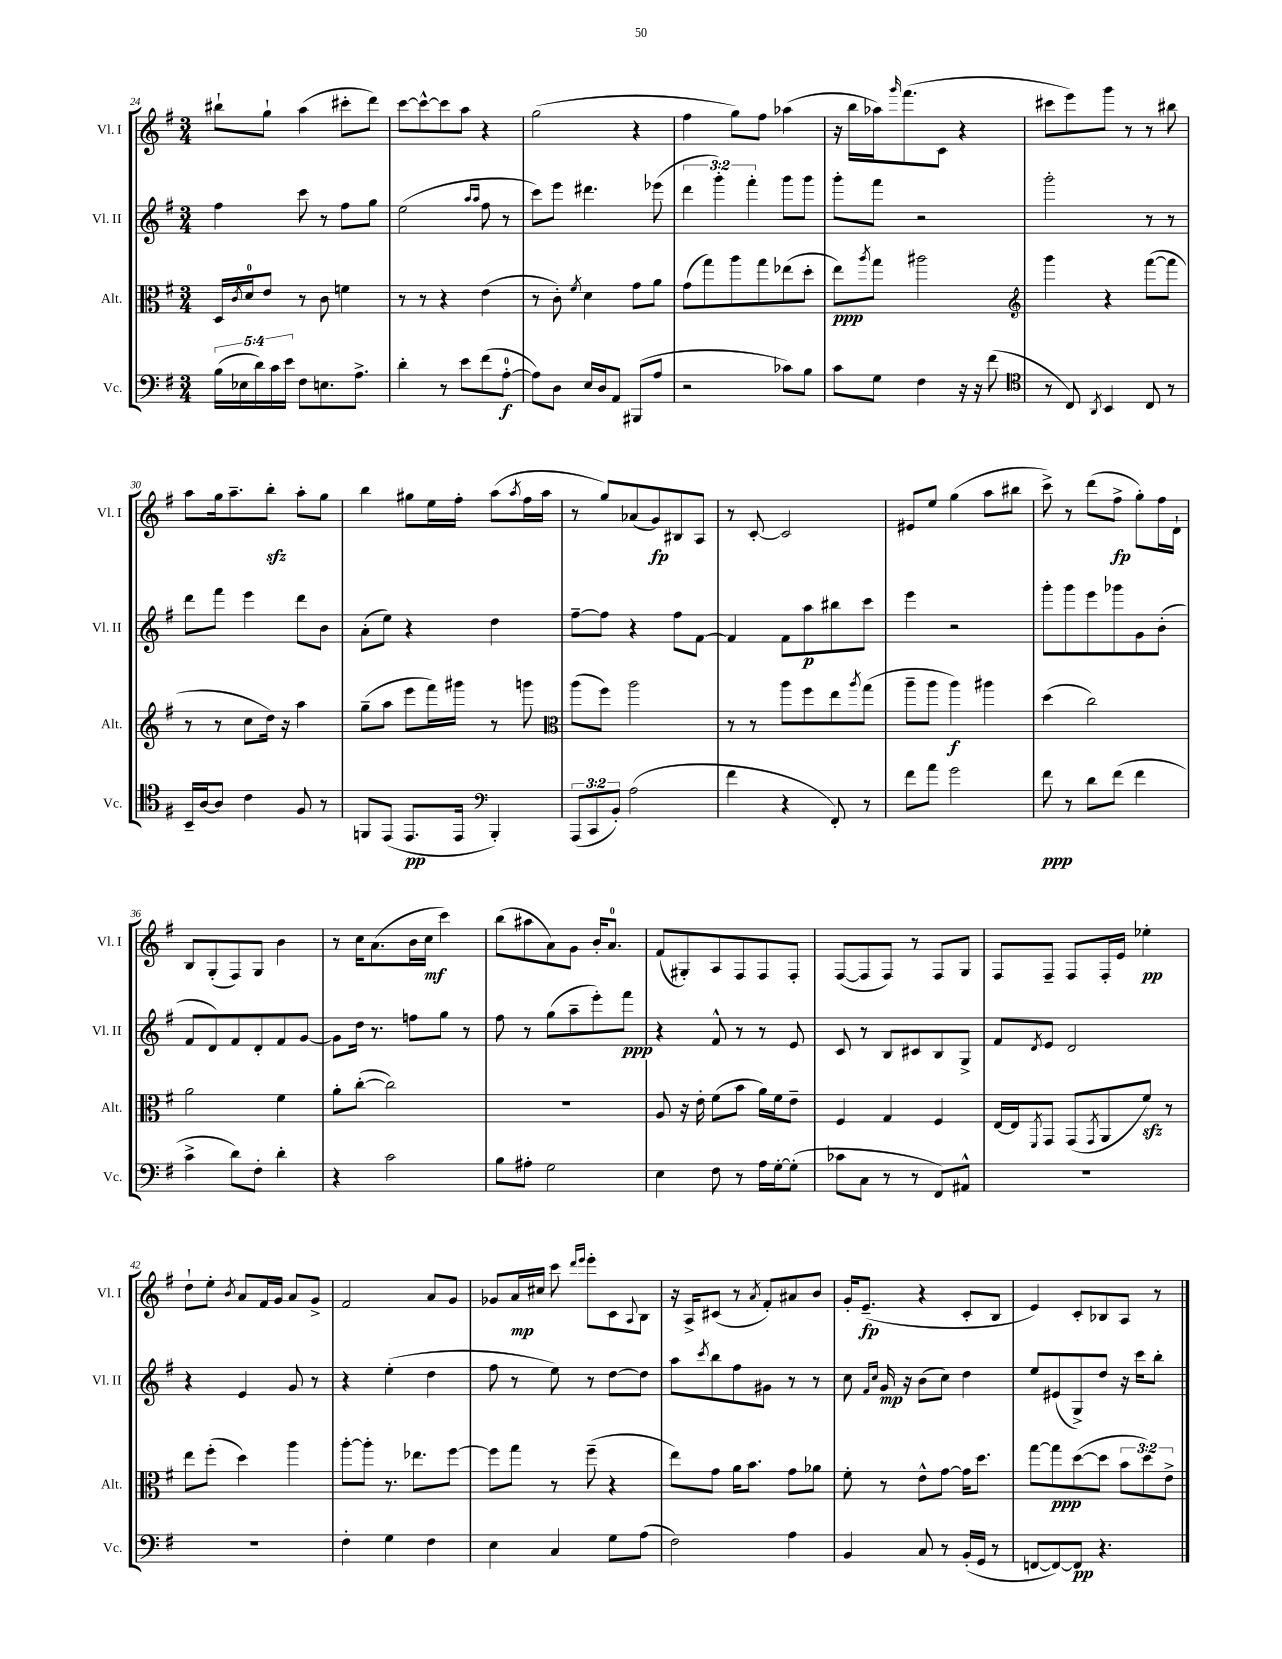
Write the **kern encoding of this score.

**kern	**kern	**kern	**kern
*staff4	*staff3	*staff2	*staff1
*clefF4	*clefC3	*clefG2	*clefG2
*k[f#]	*k[f#]	*k[f#]	*k[f#]
*M3/4	*M3/4	*M3/4	*M3/4
(20B	16D	4ff#	8bb#`
20E-	.	.	.
.	8qc	.	.
.	16d	.	.
20d)	.	.	.
.	8e	.	8gg`
20c	.	.	.
20e	.	.	.
8F#	8r	8ccc	(4aa
8.E	8c	8r	.
.	4f	8ff#	8ccc#'
8.A^	.	.	.
.	.	8gg	8ddd)
=	=	=	=
4d'	8r	(2ee	[8ccc
.	8r	.	8ccc^^_
8r	4r	.	8ccc]
8e	.	.	8aa
.	.	16qqaa	.
.	.	16qqaa	.
(8f#	(4e	8ff#	4r
[8A'	.	8r	.
=	=	=	=
8A])	8r	8ccc)	(2gg
8D	8c')	8eee	.
.	8qf#	.	.
16E	4d	4.ddd#	.
16D	.	.	.
8AA	.	.	.
(8BBB#	8g	.	4r
8A	8a	(8eee-	.
=	=	=	=
2r	(8g	6ddd	4ff#
.	8gg)	.	.
.	.	6ggg')	.
.	8aa	.	8gg)
.	.	6fff#'	.
.	8gg	.	8ff#
8c-)	(8ee-	8ggg	(4aa-
8B	8dd'	8ggg	.
=	=	=	=
8c	8ee)	8ggg'	16r
.	.	.	16bb
.	8qaa	.	.
8G	8gg	8fff#	16aa-)
.	.	.	16qqggg
.	.	.	(8.fff#
4F#	2aa#	2r	.
.	.	.	8c
16r	.	.	4r
16r	.	.	.
(8f#	.	.	.
=	=	=	=
*clefC4	*clefG2	*	*
8r	4ggg	2ggg'	8ccc#
8C)	.	.	8eee)
8qAA	.	.	.
4BB	4r	.	8ggg
.	.	.	8r
8C	([8fff#	8r	8r
8r	8fff#]	8r	8bb#
=	=	=	=
16BB~	8r	8ddd	8aa
[16A	.	.	.
8A]	8r	8fff#	16gg
.	.	.	8.aa~
4c	8cc	4eee	.
.	16dd)	.	8bb'
.	16r	.	.
8F#	4aa	8ddd	8aa'
8r	.	8b	8gg
=	=	=	=
8FF	(8gg~	(8a'	4bb
(8EE	8aa	8ee)	.
8.EE	8eee	4r	8gg#
.	16fff#)	.	16ee
16EE	16ggg#	.	16ff#'
*clefF4	*	*	*
4BBB')	8r	4dd	(8aa
.	.	.	8qaa
.	8ggg	.	16ff#
.	.	.	16aa
=	=	=	=
*	*clefC3	*	*
(12AAA	(8aa	[8ff#~	8r
12CC	.	.	.
.	8ff#)	8ff#]	8gg)
12BB')	.	.	.
(2A	2aa	4r	(8a-
.	.	.	8g)
.	.	8ff#	8B#
.	.	[8f#	8A
=	=	=	=
4f#	8r	4f#]	8r
.	8r	.	[8c'
4r	8aa	8f#	2c]
.	8ff#	8aa	.
8FF#')	8ee	8bb#	.
.	8qaa	.	.
8r	(8gg	8ccc	.
=	=	=	=
8f#	8aa~	4eee	8e#
8a	8aa	.	8ee
2g	4aa)	2r	(4gg
.	4aa#	.	8aa
.	.	.	8bb#
=	=	=	=
8f#	(4dd	8ggg'	8ccc^)
8r	.	8ggg	8r
8d	2cc)	8eee	(8ddd
(8f#	.	8ggg-	8ff#^
4f#	.	8g	8gg')
.	.	(8b'	16ff#
.	.	.	16d`
=	=	=	=
4c^	2a	8f#	8B
.	.	8d)	(8G'
8d)	.	8f#	8F#)
8F#'	.	8d'	8G
4d'	4f#	8f#	4b
.	.	[8g	.
=	=	=	=
4r	8a'	8g]	8r
.	([8cc'	16dd	16cc
.	.	8.r	(8.a
2c	2cc])	.	.
.	.	8ff	16b
.	.	.	16cc
.	.	8gg	4ccc)
.	.	8r	.
=	=	=	=
8B	2.r	8ff#	(8bb
8A#'	.	8r	8aa#
2G	.	(8gg	8a)
.	.	8aa~	8g
.	.	8eee')	16b'
.	.	.	8.a
.	.	8fff#	.
=	=	=	=
4E	8A	4r	(8f#
.	16r	.	8G#')
.	16e'	.	.
8F#	(8f#	8f#^^	8A
8r	8b	8r	8F#
16A	16a)	8r	8F#
[16G'	16f#	.	.
(8G']	8e~	8e	8F#'
=	=	=	=
8c-	4F#	8c	([8F#
8C	.	8r	8F#]
8r	4G	8B	8F#)
8r	.	8c#	8r
8FF#)	4F#	8B	8F#
8AA#^^	.	8G^	8G
=	=	=	=
2.r	[16E	8f#	8F#
.	16E]	.	.
.	8qFF#	8qd	.
.	8GG	8e	8F#~
.	(8GG	2d	8F#
.	8qGG	.	.
.	8AA	.	16F#'
.	.	.	16e
.	8f#)	.	4ee-'
.	8r	.	.
=	=	=	=
2.r	8ee	4r	8dd`
.	(8ff#'	.	8ee'
.	.	.	8qb
.	4dd)	4e	8a
.	.	.	16f#
.	.	.	16g
.	4aa	8g	8a
.	.	8r	8g^
=	=	=	=
4F#'	[8aa'	4r	2f#
.	8aa']	.	.
4G	8.r	(4ee'	.
.	8.ee-	.	.
4F#	.	4dd	8a
.	[8ff#	.	8g
=	=	=	=
4E	8ff#]	8ff#	8g-
.	8gg	8r	16a
.	.	.	16cc#
4C	8r	8ee)	8ccc
.	.	.	16qqddd
.	.	.	16qqeee
.	(8ff#~	8r	8eee'
8G	4r	[8dd	8c
.	.	.	8qqA
(8A	.	8dd]	8B
=	=	=	=
2F#)	8ee)	8aa	16r
.	.	.	16A^
.	.	8qccc	.
.	8g	8bb	(8c#
.	16a	8ff#	8r
.	8.b	.	.
.	.	.	8qa
.	.	8g#	8f#')
4A	8g	8r	8a#
.	8a-	8r	8b
=	=	=	=
4BB	8f#'	8cc	16g'
.	.	.	(8.e~
.	.	16qqf#	.
.	.	16qqcc	.
.	8r	16g	.
.	.	16r	.
8C	8e^^	(8b	4r
8r	[8g	8cc)	.
(16BB'	16g]	4dd	8c'
16GG	8.dd	.	.
8r	.	.	8B
=	=	=	=
[8FF	[8gg	8ee	4e)
8FF_)	8gg]	(8e#	.
8FF]	([8dd	8G^)	8c'
4.r	8dd]	8dd	8B-
.	12b	16r	8A
.	.	16ccc	.
.	12dd)	.	.
.	.	8bb'	8r
.	12e^	.	.
==	==	==	==
*-	*-	*-	*-
